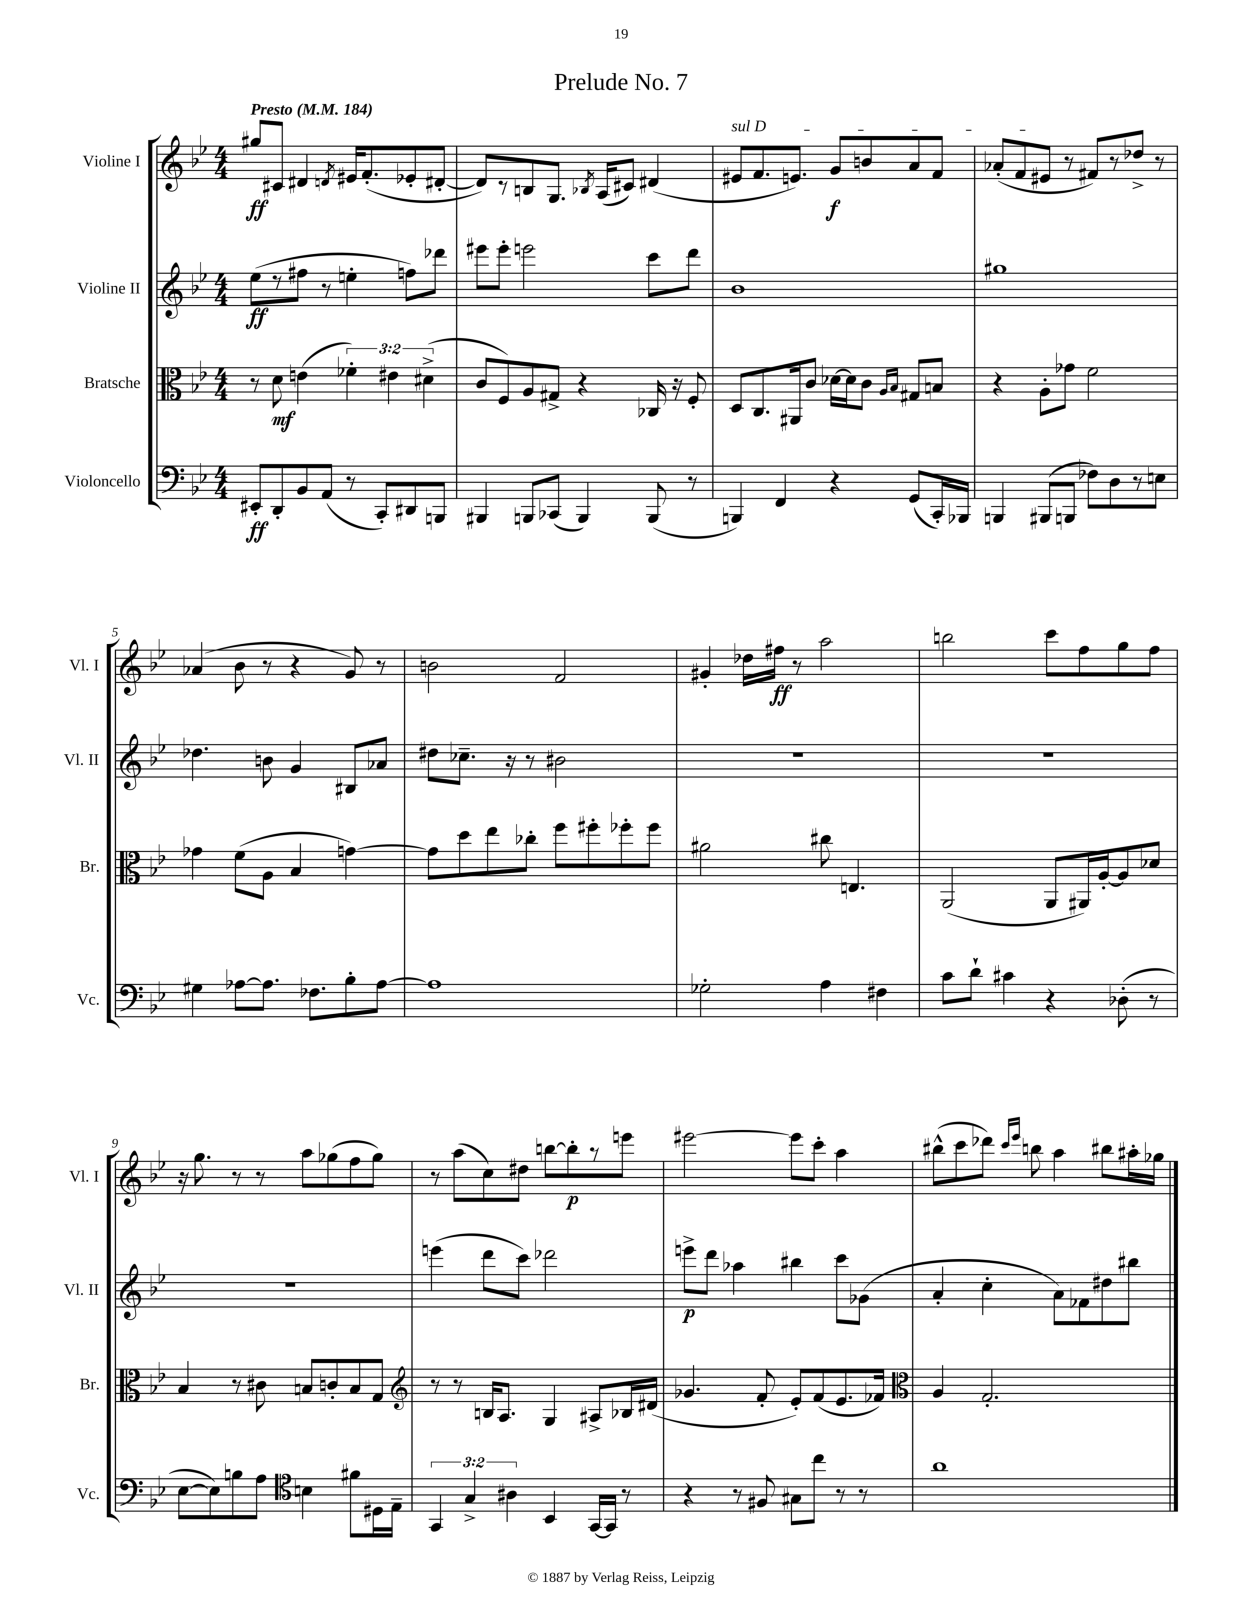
\header { title = "Prelude No. 7" }
<<
\new StaffGroup <<
\new Staff = "s0" \with { instrumentName = "Violine I" shortInstrumentName = "Vl. I" } {
    \clef treble \key bes \major \numericTimeSignature \time 4/4 \tempo "Presto" 4 = 184
    \autoBeamOff gis''8[\ff cis'8] dis'4 \acciaccatura { d'8 } eis'16[ f'8.-.( ees'8-. dis'8]~-. |
    dis'8[) r8 b8 g8.] \acciaccatura { bes8 } a16[( cis'8]) dis'4( |
    \once \override TextSpanner.bound-details.left.text = \markup { \italic "sul D" } eis'8[\startTextSpan f'8. e'8.]) g'8[\f b'8 a'8 f'8] |
    aes'8[-.( f'8 eis'8]\stopTextSpan r8 fis'8[) r8 des''8]-> r8 |
    aes'4( bes'8 r8 r4 g'8) r8 |
    b'2 f'2 |
    gis'4-. des''16[ fis''16]\ff r8 a''2 |
    b''2 c'''8[ f''8 g''8 f''8] |
    r16 g''8. r8 r8 a''8[ ges''8( f''8 ges''8]) |
    r8 a''8[( c''8) dis''8] b''8[~ b''8-.\p r8 e'''8] |
    eis'''2~ eis'''8[ c'''8]-. a''4 |
    bis''8[-^( c'''8 des'''8]) \grace { c'''16[ ees'''16] } b''8 a''4 bis''8[ ais''16-. ges''16] \bar "|." |
}
\new Staff = "s1" \with { instrumentName = "Violine II" shortInstrumentName = "Vl. II" } {
    \clef treble \key bes \major \numericTimeSignature \time 4/4
    \autoBeamOff ees''8[\ff( r8 fis''8] r8 e''4-. f''8[) des'''8] |
    eis'''8[ eis'''8]-. e'''2 c'''8[ d'''8] |
    bes'1 |
    gis''1 |
    des''4. b'8 g'4 bis8[ aes'8] |
    dis''8[ ces''8.]-- r16 r8 bis'2 |
    R1 |
    R1 |
    R1 |
    e'''4( d'''8[ c'''8]) des'''2 |
    e'''8[->\p d'''8] aes''4 bis''4 c'''8[ ges'8]( |
    a'4-. c''4-. a'8[) fes'8 dis''8 bis''8] \bar "|." |
}
\new Staff = "s2" \with { instrumentName = "Bratsche" shortInstrumentName = "Br." } {
    \clef alto \key bes \major \numericTimeSignature \time 4/4 \override Staff.TupletNumber.text = #tuplet-number::calc-fraction-text
    \autoBeamOff r8 d'8\mf e'4( \tuplet 3/2 { fes'4-.) eis'4 dis'4->( } |
    c'8[ f8) a8 gis8]-> r4 ces16 r16 f8-. |
    d8[ c8. ais,16 c'8] des'16[~ des'16 c'8] \grace { a16[ bes16] } gis8[ b8] |
    r4 a8[-. ges'8] f'2 |
    ges'4 f'8[( a8] bes4 g'4~) |
    g'8[ d''8 ees''8 ces''8]-. f''8[ fis''8-. fes''8-. fes''8] |
    ais'2 cis''8 e4. |
    a,2( a,8[ ais,16) a16~-. a8 des'8] |
    bes4 r8 cis'8 b8[ c'8-. b8 g8] |
    \clef treble r8 r8 b16[ a8.] g4 ais8[-> bes16 dis'16]( |
    ges'4. f'8-. ees'8[-.) f'8( ees'8. fes'16]) |
    \clef alto a4 g2.-. \bar "|." |
}
\new Staff = "s3" \with { instrumentName = "Violoncello" shortInstrumentName = "Vc." } {
    \clef bass \key bes \major \numericTimeSignature \time 4/4 \override Staff.TupletNumber.text = #tuplet-number::calc-fraction-text
    \autoBeamOff eis,8[-.\ff d,8-. bes,8 a,8]( r8 c,8[-.) dis,8 b,,8] |
    bis,,4 b,,8[ ces,8]( b,,4) b,,8( r8 |
    b,,4) f,4 r4 g,8[( c,16-.) bes,,16] |
    b,,4 bis,,8[( b,,8] fes8[) d8 r8 e8] |
    gis4 aes8[~ aes8.] fes8.[ bes8-. aes8]~ |
    aes1 |
    ges2-. a4 fis4 |
    c'8[ d'8]-! cis'4 r4 des8-.( r8 |
    ees8[~ ees8) b8 a8] \clef tenor b4 fis'8[ dis16 ees16]-- |
    \tuplet 3/2 { g,4 g4-> ais4 } bes,4 g,16[~ g,16] r8 |
    r4 r8 fis8 gis8[ c''8] r8 r8 |
    a'1 \bar "|." |
}
>>
>>
